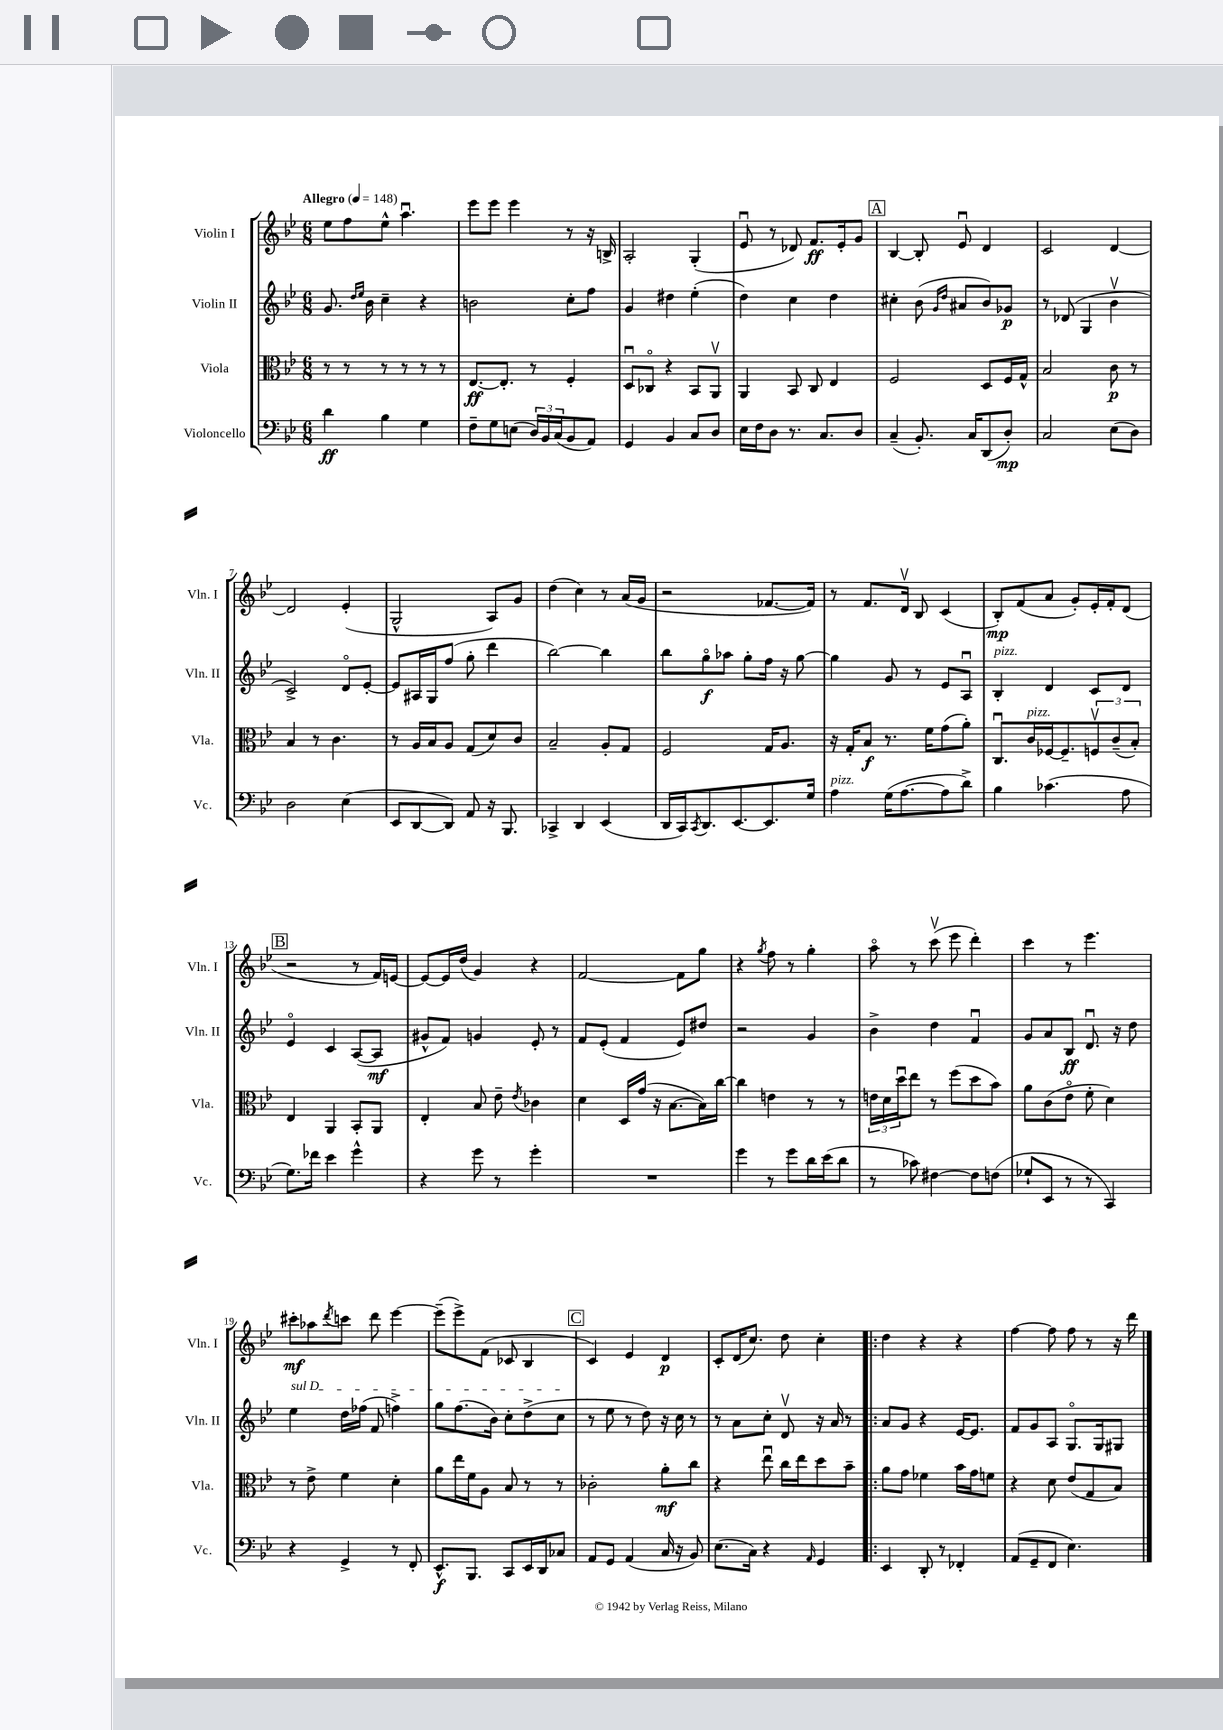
<<
\new StaffGroup <<
\new Staff = "s0" \with { instrumentName = "Violin I" shortInstrumentName = "Vln. I" } {
    \clef treble \key bes \major \numericTimeSignature \time 6/8 \tempo "Allegro" 4 = 148
    ees''8 f''8 ees''8-^ a''4.\downbow |
    ees'''8 ees'''8 ees'''4 r8 r16 b16-> |
    a2-. g4-.( |
    ees'8\downbow r8 des'8) f'8.\ff ees'16-. g'8 |
    \mark \markup { \box "A" } bes4~ bes8-. ees'8\downbow d'4 |
    c'2 d'4~ |
    d'2 ees'4-.( |
    g2-^ a8) g'8 |
    d''4( c''4) r8 a'16( g'16 |
    r2 fes'8.~ fes'16) |
    r8 f'8. d'16\upbow bes8 c'4( |
    bes8-.\mp) f'8( a'8 g'8-.) ees'16-. f'16-. d'8( |
    \mark \markup { \box "B" } r2 r8 f'16) e'16~ |
    e'8~ e'16 d''16( g'4) r4 |
    f'2~ f'8 g''8 |
    r4 \acciaccatura { g''8 } f''8 r8 g''4-. |
    a''8\flageolet r8 c'''8\upbow( ees'''8 d'''4-.) |
    c'''4 r8 ees'''4. |
    cis'''8-.\mf aes''8 \acciaccatura { d'''8 } c'''8 d'''8 ees'''4~ |
    ees'''8--( ees'''8->) f'8( ces'8 bes4 |
    \mark \markup { \box "C" } c'4) ees'4 d'4\p |
    c'8-. d'16( c''8.) d''8 c''4-. |
    \bar ".|:" d''4 r4 r4 |
    f''4~ f''8 f''8 r8 r16 d'''16 \bar "|." |
}
\new Staff = "s1" \with { instrumentName = "Violin II" shortInstrumentName = "Vln. II" } {
    \clef treble \key bes \major \numericTimeSignature \time 6/8
    g'8. \grace { d''16 ees''16 } bes'16 c''4-- r4 |
    b'2 c''8-. f''8 |
    g'4 dis''4 ees''4-.( |
    d''4) c''4 d''4 |
    \mark \markup { \box "A" } cis''4-. bes'8( \grace { g'16 d''16 } ais'8 bes'8) ges'8\p |
    r8 des'8( g4 bes'4\upbow |
    c'2->) d'8\flageolet ees'8~-. |
    ees'8 ais16 g16 f''8( g''8-. d'''4 |
    bes''2~) bes''4 |
    bes''8 g''8\flageolet\f aes''8 g''8-. f''16 r16 g''8~ |
    g''4 g'8 r8 ees'8 a8\downbow |
    bes4-.^\markup { \italic "pizz." } d'4 c'8 d'8 |
    \mark \markup { \box "B" } ees'4\flageolet c'4 a8~( a8\mf |
    gis'8-^ f'8) g'4 ees'8-. r8 |
    f'8 ees'8-.( f'4 ees'8) dis''8 |
    r2 g'4 |
    bes'4-> d''4 f'4\downbow |
    g'8 a'8 bes8\ff d'8.\downbow r16 d''8 |
    \once \override TextSpanner.bound-details.left.text = \markup { \italic "sul D" } ees''4\startTextSpan d''16 fes''16( f'8 f''4->) |
    g''8 f''8.( bes'16) c''8-. d''8->( c''8\stopTextSpan |
    \mark \markup { \box "C" } r8 ees''8 r8 d''8) r16 c''16 r8 |
    r8 a'8 c''8-. d'8\upbow r16 a'16 r8 |
    \bar ".|:" a'8 g'8 r4 ees'16~ ees'8. |
    f'8 g'8 a8 g8.\flageolet g16 gis8 \bar "|." |
}
\new Staff = "s2" \with { instrumentName = "Viola" shortInstrumentName = "Vla." } {
    \clef alto \key bes \major \numericTimeSignature \time 6/8
    r8 r8 r8 r8 r8 r8 |
    ees8.~\ff ees8.-. r8 f4-. |
    d8\downbow ces8\flageolet r4 bes,8 a,8\upbow |
    a,4 bes,8 c8 ees4 |
    \mark \markup { \box "A" } f2 d8 f16 g16-^ |
    bes2 c'8\p r8 |
    bes4 r8 c'4. |
    r8 a16 bes16 a8 g8( d'8) c'8 |
    bes2-- a8-. g8 |
    f2 g16 a8. |
    r16 g16-. bes8\f r8. f'16 g'8( a'8-.) |
    c8.\downbow c'16^\markup { \italic "pizz." } fes16~ fes8.-- \tuplet 3/2 { f8\upbow c'8--( bes8-.) } |
    \mark \markup { \box "B" } ees4 a,4 bes,8-. a,8 |
    ees4-. bes8 ees'8-- \acciaccatura { ees'8 } ces'4 |
    d'4 d16 g'16( r16 bes8.~ bes16) c''16~ |
    c''4 e'4 r8 r8 |
    \tuplet 3/2 { e'16 d'16 d''16\downbow } ees''8 r8 f''8( d''8 bes'8) |
    a'8 c'8( ees'8\flageolet f'8-. d'4) |
    r8 ees'8-> f'4 d'4-. |
    a'8 ees''16 f'16 a8 bes8 r8 r8 |
    \mark \markup { \box "C" } ces'2-. a'8-.\mf c''8 |
    r4 ees''8\downbow c''16 ees''16 d''8 bes'8-- |
    \bar ".|:" a'8 g'8 fes'4 bes'16 g'16 f'8 |
    r4 d'8 ees'8( g8 bes8) \bar "|." |
}
\new Staff = "s3" \with { instrumentName = "Violoncello" shortInstrumentName = "Vc." } {
    \clef bass \key bes \major \numericTimeSignature \time 6/8
    d'4\ff bes4 g4 |
    f8-- g8 e8( \tuplet 3/2 { d16) bes,16 c16( } bes,8 a,8) |
    g,4 bes,4 c8 d8 |
    ees16 f16 d8 r8. c8. d8 |
    \mark \markup { \box "A" } c4--( bes,8.-.) c16 d,8( d8-.\mp) |
    c2 ees8( d8) |
    d2 ees4( |
    ees,8 d,8~ d,8) a,8 r16 bes,,8. |
    ces,4-> d,4 ees,4( |
    d,16 c,16) \acciaccatura { c,8 } d,8. ees,8.~ ees,8. g16 |
    a4^\markup { \italic "pizz." } g16( a8.~ a8 d'8->) |
    bes4 ces'4.( a8 |
    \mark \markup { \box "B" } g8.) fes'16 ees'4 g'4-^ |
    r4 g'8 r8 g'4-. |
    R2. |
    g'4 r8 g'8 d'16 ees'16( d'8 |
    r8 ces'8) fis4~ fis8 f8( |
    ges8-! ees,8 r8 r8 c,4) |
    r4 g,4-> r8 f,8-. |
    ees,8.-^\f bes,,8. c,8 ees,16 d,16 ces8 |
    \mark \markup { \box "C" } a,8 g,8 a,4( c16 r16 bes,8) |
    ees8.( c16) r4 \grace { a,16 } g,4 |
    \bar ".|:" ees,4 d,8-. r8 fes,4-. |
    a,8( g,8-- f,8 ees4.) \bar "|." |
}
>>
>>
